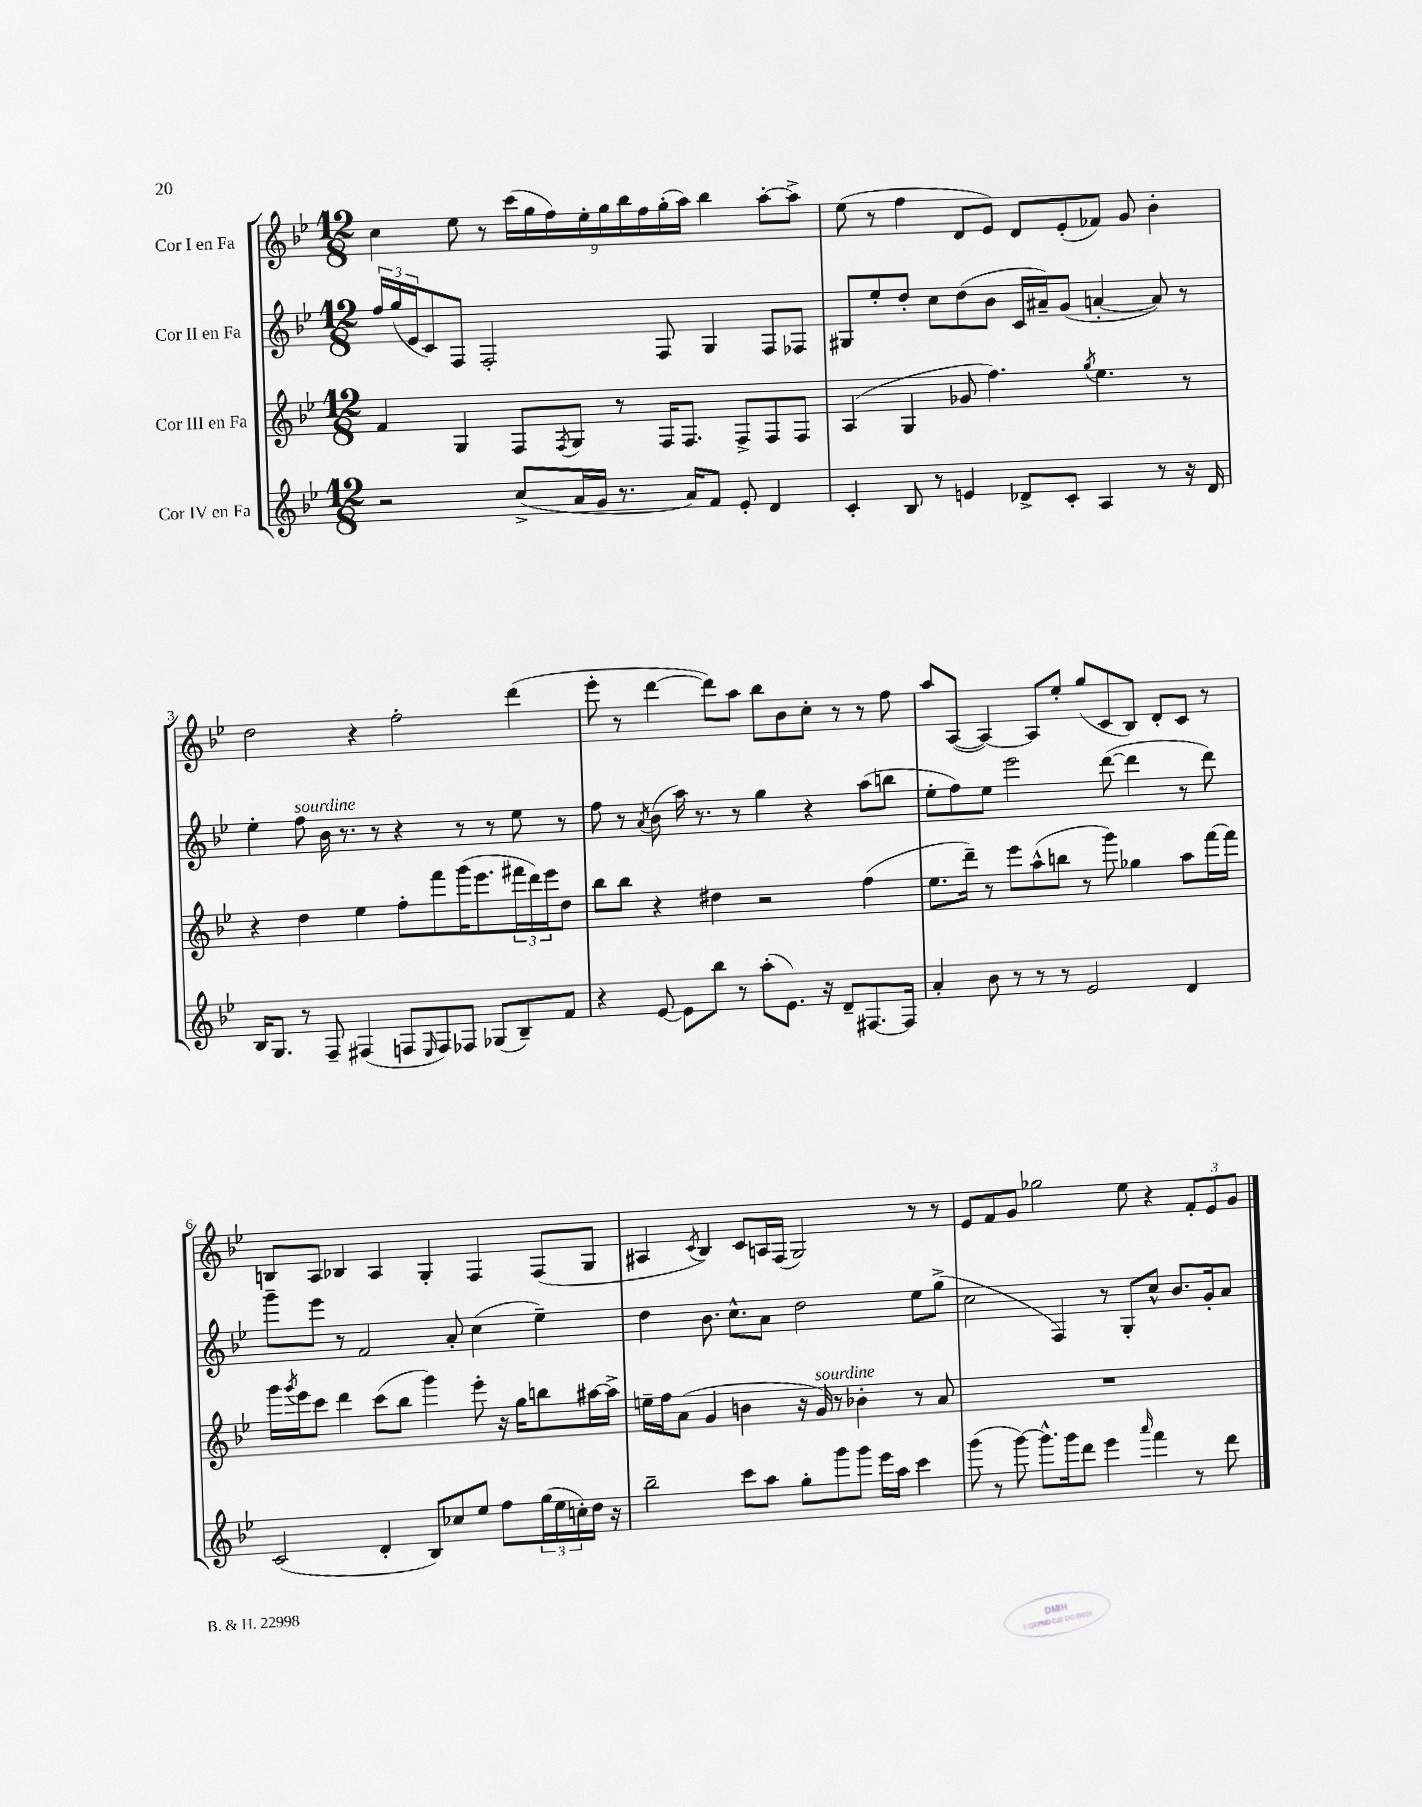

**kern	**kern	**kern	**kern
*staff4	*staff3	*staff2	*staff1
*clefG2	*clefG2	*clefG2	*clefG2
*k[b-e-]	*k[b-e-]	*k[b-e-]	*k[b-e-]
*M12/8	*M12/8	*M12/8	*M12/8
2r	4f/	24ff/LL	4cc\
.	.	(24gg/	.
.	.	24e-/J	.
.	.	8c/)	.
.	4G/	8F/J	8ee-\
.	.	2F'/	8r
(8cc^/L	8F/L	.	(18ccc\LL
.	.	.	18gg\
.	.	.	18ff\)
.	8qF/	.	.
16a/L	8G/J	.	.
.	.	.	18ee-'\
16g/JJ	.	.	.
.	.	.	18gg\
8.r	8r	.	.
.	.	.	18bb-\
.	.	.	18ff\
.	16F/LK	8F/	.
.	.	.	(18gg'\
16a/LK)	8.F/J	.	.
.	.	.	18aa\JJ)
8f/J	.	4G/	4bb-\
8e-'/	8F^/L	.	.
4d/	8F/	8F/L	[8aa'\L
.	8F/J	8F-/J	8aa^\]J
=	=	=	=
4c'/	(4A/	8G#/L	(8ee-\
.	.	8ee-'/	8r
8B-/	4G/	8dd'/J	4ff\
8r	.	8cc\L	.
4e/	8g-/	(8dd\	8d/L
.	4.ff\)	8b-\J	8e-/J)
8d-^/L	.	16c/LL	8d/L
.	.	16a#~/J)	.
8c'/J	.	(8g/J	(8e-'/
.	8qgg/	.	.
4A/	4.ee-\	[4a'/	8f-/J)
.	.	.	8g/
8r	.	8a/])	4b-'\
16r	8r	8r	.
16d-/	.	.	.
=	=	=	=
16B-/LK	4r	4ee-'\	2dd\
8.G/J	.	.	.
8r	4dd\	8ff\	.
8F~/	.	16b-\	.
.	.	8.r	.
(4F#/	4ee-\	.	4r
.	.	8r	.
8F/L	8ff'\L	4r	2ff'\
16qqE-/	.	.	.
8F/)	8fff\	.	.
8F-/J	(16ggg\K	8r	.
.	8.eee-\	.	.
(8G-/L	.	8r	.
8B-~/)	24fff#\L	8ee-\	(4ddd\
.	24ddd\)	.	.
.	24eee-\J	.	.
8f/J	8dd\J	8r	.
=	=	=	=
4r	8bb-\L	8ff\	8eee-'\
.	8bb-\J	8r	8r
.	.	8qa/	.
[8e-/	4r	(8b-\	[4ddd\
8e-\]L	.	16aa\)	.
.	.	8.r	.
8bb-\J	4dd#\	.	8ddd\]L)
8r	.	8r	8aa\J
(8aa'\L	2r	4gg\	8bb-\L
8.e-\J)	.	.	8b-\
.	.	4r	8cc'\J
16r	.	.	.
8d~/L	.	.	8r
[8.F#/	(4ff\	(8aa\L	8r
.	.	8bb\J	8ff\
16F#/]Jk	.	.	.
=	=	=	=
4a'/	8.ee-\L	8ee-'\L	8aa/L
.	.	8ff\)	([8A/J
.	16ddd~\Jk)	.	.
8b-\	8r	8ee-\J	4A/_)
8r	8eee-\L	2eee-\	.
8r	(8aa^^\	.	8A/]L
8r	8bb\J	.	8ee-'/J
2e-/	8r	.	(8gg/L
.	8ggg\)	([8ddd\	8c/
.	4gg-\	4ddd\]	8B-/J)
.	.	.	8d'/L
4d/	8aa\L	8r	8c/J
.	[16fff\L	8ddd\)	8r
.	16fff\]JJ	.	.
=	=	=	=
(2c/	16ggg\LL	8ggg~\L	8B/L
.	8qggg/	.	.
.	16eee-\J	.	.
.	8ccc\J	8eee-\J	8A/J
.	4ddd\	8r	4B-/
.	.	2f/	.
4d'/	(8ccc\L	.	4A/
.	8bb-\J	.	.
8B-/L)	4ggg\)	.	4G'/
8cc-/	.	8a'/	.
8ee-/J	8eee-'\	(4cc\	4F/
8ff\L	16r	.	.
.	16gg\LK	.	.
(24gg\L	8bb\	4ee-~\)	(8F/L
24ee-\	.	.	.
24cc'\)	.	.	.
16dd\JJ	[16aa#\L	.	8G/J
16r	16aa#^\]JJ	.	.
=	=	=	=
2bb-~\	16ee~\LL	4dd\	4A#/
.	16ff\J	.	.
.	(8a\J	.	.
.	.	.	8qc/
.	4g/	8.b-\	4B-/)
.	.	8.cc^^\L	.
8ccc\L	4b\	.	8c/L
8aa\J	.	8a\J	16A/L
.	.	.	(16F/JJ
8gg'\L	16r	2dd\	2G/)
.	16g/)	.	.
8ggg\	8r	.	.
8ggg\J	4b-'\	.	.
16eee-\LL	.	.	.
16aa\JJ	.	.	.
4ccc\	8r	8ee-\L	8r
.	8a/	(8gg^\J	8r
=	=	=	=
(8ggg\	1.r	2cc\	8e-/L
8r	.	.	8f/
[8ggg\)	.	.	8g/J
8.ggg^^\]L	.	.	2gg-\
.	.	4F/)	.
16ggg\k	.	.	.
8ddd\J	.	.	.
4eee-\	.	8r	.
.	.	8G'/L	8ee-\
16qqaaa/	.	.	.
4fff\	.	8cc^^/J	4r
.	.	8.b-/L	.
8r	.	.	12f'/L
.	.	16g'/k	.
.	.	.	12e-/
8ddd\	.	8a/J	.
.	.	.	12g/J
==	==	==	==
*-	*-	*-	*-
